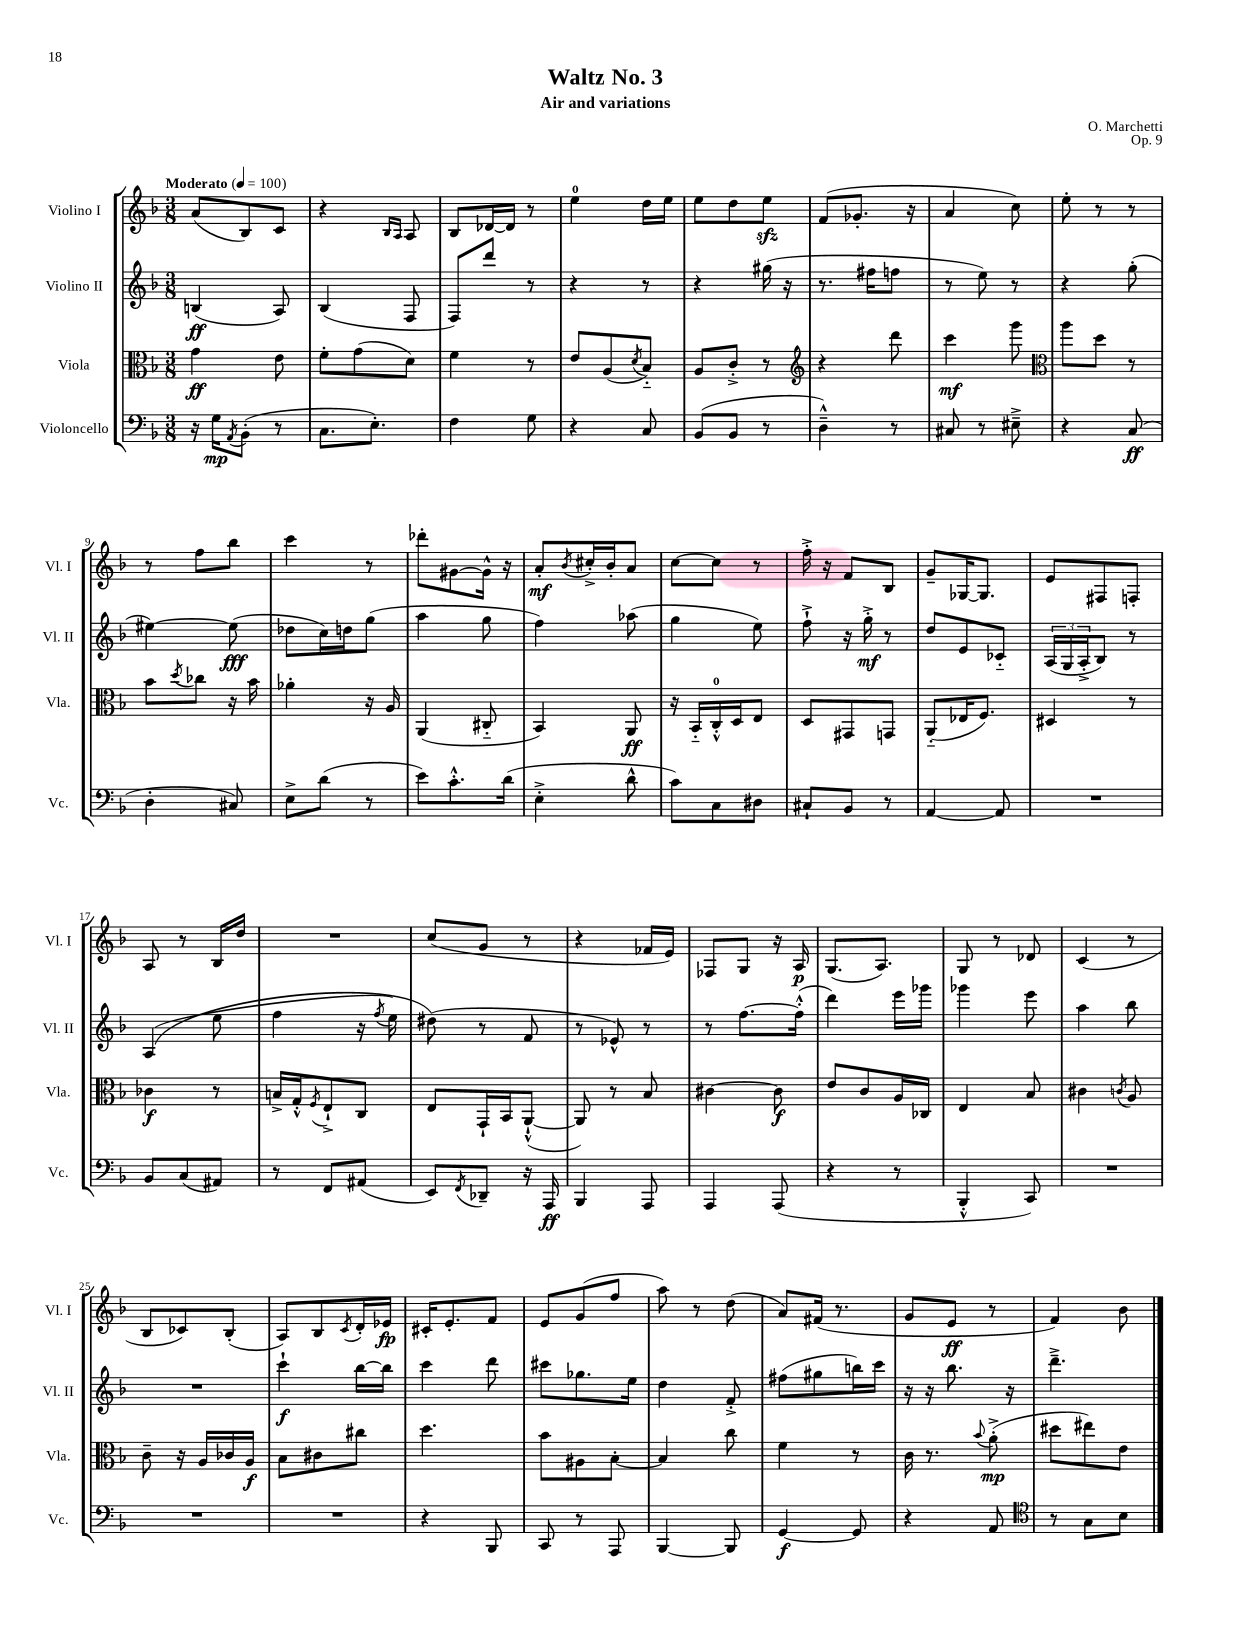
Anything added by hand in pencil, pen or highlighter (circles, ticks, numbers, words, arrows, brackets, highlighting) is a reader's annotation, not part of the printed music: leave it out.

**kern	**kern	**kern	**kern
*staff4	*staff3	*staff2	*staff1
*clefF4	*clefC3	*clefG2	*clefG2
*k[b-]	*k[b-]	*k[b-]	*k[b-]
*M3/8	*M3/8	*M3/8	*M3/8
*MM100	*MM100	*MM100	*MM100
16r	4g\	(4B/	(8a/L
16G\LK	.	.	.
8qAA/	.	.	.
(8BB-'\J	.	.	8B-/)
8r	8e\	8A/)	8c/J
=	=	=	=
8.C\L	8f'\L	(4B-/	4r
.	(8g\	.	.
8.E'\J)	.	.	.
.	.	.	16qqB-/LL
.	.	.	16qqA/JJ
.	8d\J)	8F/	8A/
=	=	=	=
4F\	4f\	8F/L)	8B-/L
.	.	8ddd/J	[16d-/L
.	.	.	16d-/]JJ
8G\	8r	8r	8r
=	=	=	=
4r	8e/L	4r	4ee\
.	(8A/	.	.
.	8qd/	.	.
8C/	8B-'~/J)	8r	16dd\LL
.	.	.	16ee\JJ
=	=	=	=
(8BB-/L	8A/L	4r	8ee\L
8BB-/J	8c'^/J	.	8dd\
8r	8r	(16gg#\	8ee\J
.	.	16r	.
=	=	=	=
*	*clefG2	*	*
4D~^^\)	4r	8.r	(8f/L
.	.	.	8.g-'/J
.	.	16ff#\LK	.
8r	8ddd\	8ff\J	.
.	.	.	16r
=	=	=	=
8C#/	4ccc\	8r	4a/
8r	.	8ee\)	.
8E#~^\	8ggg\	8r	8cc\)
=	=	=	=
*	*clefC3	*	*
4r	8aa\L	4r	8ee'\
.	8dd\J	.	8r
(8C/	8r	(8gg'\	8r
=	=	=	=
4D'\	8b-\L	[4ee#\)	8r
.	8qdd/	.	.
.	8cc-\J	.	8ff\L
8C#/)	16r	(8ee#\]	8bb-\J
.	16b-\	.	.
=	=	=	=
8E^\L	4a-'\	8dd-\L	4ccc\
(8d\J	.	16cc\L)	.
.	.	16dd\J	.
8r	16r	(8gg\J	8r
.	16A/	.	.
=	=	=	=
8e\L)	(4AA/	4aa\	8ddd-'\L
8.c'^^\	.	.	[8g#\
.	8C#'~/	8gg\	16g#^^\]Jk
(16d\Jk	.	.	16r
=	=	=	=
4E'^\	4BB-/)	4ff\)	8a'/L
.	.	.	8qb-/
.	.	.	16cc#'^/L
.	.	.	16b-'/J
8d^^\	8AA/	(8aa-\	8a/J
=	=	=	=
8c\L)	16r	4gg\	[8cc\L
.	16BB-'~/LL	.	.
8C\	16C'^^/	.	8cc\]J
.	16D/J	.	.
8D#\J	8E/J	8ee\)	8r
=	=	=	=
8C#`/L	8D/L	8ff`^\	16ff'^\
.	.	.	16r
8BB-/J	8GG#/	16r	8f/L
.	.	16gg'^\	.
8r	8GG/J	8r	8B-/J
=	=	=	=
[4AA/	(8AA'~/L	8dd/L	8g~/L
.	16E-/K	8e/	[16G-/K
.	8.F/J)	.	8.G-/]J
8AA/]	.	8c-'~/J	.
=	=	=	=
4.r	4D#/	(24A/LL	8e/L
.	.	24G/	.
.	.	24A'^/J	.
.	.	8B-/J)	8F#/
.	8r	8r	8F'/J
=	=	=	=
8BB-/L	4c-\	&((4A/	8A/
(8C/	.	.	8r
8AA#/J)	8r	8ee\	16B-/LL
.	.	.	16dd/JJ
=	=	=	=
8r	16B^/LL	4ff\	4.r
.	16G'^^/J	.	.
.	8qF/	.	.
8FF/L	8E`^/	.	.
(8AA#/J	8C/J	16r	.
.	.	8qff/	.
.	.	16ee\)	.
=	=	=	=
8EE/L)	8E/L	(8dd#\&)	(8cc/L
8qFF/	.	.	.
8DD-~/J	16GG`/L	8r	8g/J
.	16BB-/J	.	.
16r	([8AA`^^/J	8f/	8r
16AAA/	.	.	.
=	=	=	=
4BBB-/	8AA/])	8r	4r
.	8r	8e-^^/)	.
8AAA/	8B-/	8r	16f-/LL
.	.	.	16e/JJ)
=	=	=	=
4AAA/	[4c#\	8r	8F-/L
.	.	[8.ff\L	8G/J
(8AAA/	8c#\]	.	16r
.	.	(16ff'^^\]Jk	16A/
=	=	=	=
4r	8e/L	4ddd\)	(8.G/L
.	8c/	.	.
.	.	.	8.A/J)
8r	16A/L	16eee\LL	.
.	16C-/JJ	16ggg-\JJ	.
=	=	=	=
4BBB-'^^/	4E/	4ggg-\	8G/
.	.	.	8r
8CC/)	8B-/	8eee\	8d-/
=	=	=	=
4.r	4c#\	4aa\	(4c/
.	8qc/	.	.
.	8A/	8bb-\	8r
=	=	=	=
4.r	8c~\	4.r	8B-/L
.	16r	.	8c-/)
.	16A/LL	.	.
.	16c-/	.	(8B-'/J
.	16A/JJ	.	.
=	=	=	=
4.r	8B-\L	4ccc`\	8A/L)
.	8c#\	.	8B-/
.	.	.	8qc/
.	8cc#\J	[16bb-\LL	16d'/L
.	.	16bb-\]JJ	16e-/JJ
=	=	=	=
4r	4.dd\	4ccc\	16c#'/LK
.	.	.	8.e'/
8BBB-/	.	8ddd\	8f/J
=	=	=	=
8CC/	8b-\L	8ccc#\L	8e/L
8r	8A#\	8.gg-\	(8g/
8AAA/	[8B-'\J	.	8ff/J
.	.	16ee\Jk	.
=	=	=	=
[4BBB-/	4B-/]	4dd\	8aa\)
.	.	.	8r
8BBB-/]	8cc\	8f'^/	(8dd\
=	=	=	=
[4GG/	4f\	(8ff#\L	8a/L)
.	.	8gg#\	(16f#/Jk
.	.	.	8.r
8GG/]	8r	16bb\L)	.
.	.	16ccc\JJ	.
=	=	=	=
4r	16c\	16r	8g/L
.	8.r	16r	.
.	.	8.bb-\	8e/J
.	8qqb-/	.	.
8AA/	(8a'^\	.	8r
.	.	16r	.
=	=	=	=
*clefC4	*	*	*
8r	8dd#\L	4.ddd~^\	4f/)
8G\L	8ee#\)	.	.
8B-\J	8e\J	.	8b-\
==	==	==	==
*-	*-	*-	*-
